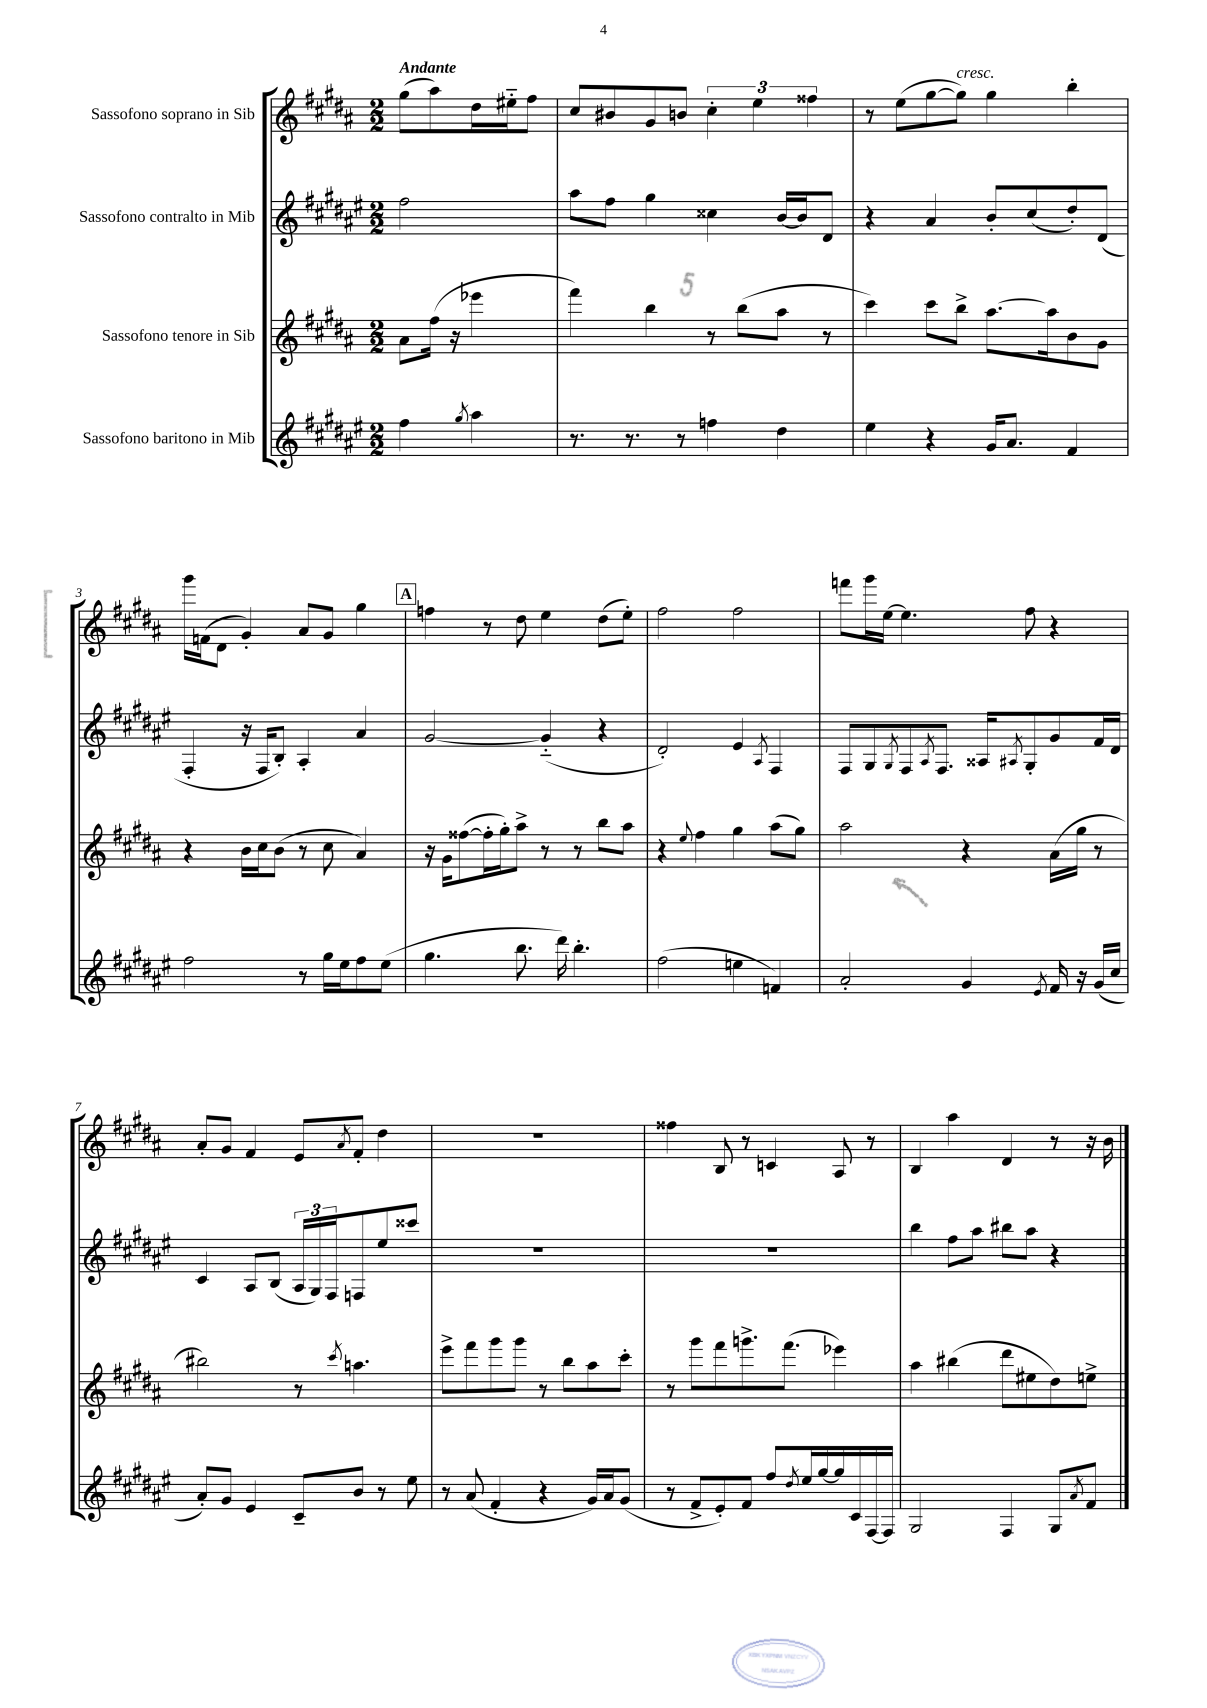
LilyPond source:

<<
\new StaffGroup <<
\new Staff = "s0" \with { instrumentName = "Sassofono soprano in Sib" } {
    \clef treble \key b \major \numericTimeSignature \time 2/2 \partial 2 \tempo "Andante"
    gis''8( ais''8) dis''16 eis''16-_ fis''8 |
    cis''8 bis'8 gis'8 b'8 \tuplet 3/2 { cis''4-. e''4 fisis''4 } |
    r8 e''8( gis''8~ gis''8^\markup { \italic "cresc." }) gis''4 b''4-. |
    gis'''16 f'16( dis'8 gis'4-.) ais'8 gis'8 gis''4 |
    \mark \markup { \box "A" } f''4 r8 dis''8 e''4 dis''8( e''8-.) |
    fis''2 fis''2 |
    f'''8 gis'''16 e''16~ e''4. fis''8 r4 |
    ais'8-. gis'8 fis'4 e'8 \acciaccatura { ais'8 } fis'8-. dis''4 |
    R1 |
    fisis''4 b8 r8 c'4 ais8 r8 |
    b4 ais''4 dis'4 r8 r16 b'16 \bar "|." |
}
\new Staff = "s1" \with { instrumentName = "Sassofono contralto in Mib" } {
    \clef treble \key fis \major \numericTimeSignature \time 2/2 \partial 2
    fis''2 |
    ais''8 fis''8 gis''4 cisis''4 b'16~ b'16 dis'8 |
    r4 ais'4 b'8-. cis''8( dis''8-.) dis'8( |
    fis4-. r16 fis16 b8-.) ais4-. ais'4 |
    \mark \markup { \box "A" } gis'2~ gis'4-_( r4 |
    dis'2-.) eis'4 \acciaccatura { ais8 } fis4 |
    fis8 gis8 \acciaccatura { gis8 } fis8 \acciaccatura { ais8 } fis8. aisis16 \acciaccatura { ais8 } gis8-. gis'8 fis'16 dis'16 |
    cis'4 ais8 b8( \tuplet 3/2 { ais16 gis16) fis16 } f8 eis''8 cisis'''8 |
    R1 |
    R1 |
    b''4 fis''8 ais''8 bis''8 ais''8 r4 \bar "|." |
}
\new Staff = "s2" \with { instrumentName = "Sassofono tenore in Sib" } {
    \clef treble \key b \major \numericTimeSignature \time 2/2 \partial 2
    ais'8 fis''16( r16 ees'''4 |
    fis'''4) b''4 r8 b''8( ais''8 r8 |
    cis'''4) cis'''8 b''8-> ais''8.~ ais''16 b'8 gis'8 |
    r4 b'16 cis''16 b'8( r8 cis''8 ais'4) |
    \mark \markup { \box "A" } r16 gis'16 fisis''8~( fisis''16-. gis''16-.) ais''8-> r8 r8 b''8 ais''8 |
    r4 \appoggiatura { e''8 } fis''4 gis''4 ais''8( gis''8) |
    ais''2 r4 ais'16( gis''16 r8 |
    bis''2) r8 \acciaccatura { cis'''8 } a''4. |
    e'''8-> fis'''8 gis'''8 gis'''8 r8 b''8 ais''8 cis'''8-. |
    r8 gis'''8 fis'''8 g'''8.-> fis'''8.( ees'''4) |
    ais''4 bis''4( dis'''8 eis''8 dis''8) e''8-> \bar "|." |
}
\new Staff = "s3" \with { instrumentName = "Sassofono baritono in Mib" } {
    \clef treble \key fis \major \numericTimeSignature \time 2/2 \partial 2
    fis''4 \acciaccatura { gis''8 } ais''4 |
    r8. r8. r8 f''4 dis''4 |
    eis''4 r4 gis'16 ais'8. fis'4 |
    fis''2 r8 gis''16 eis''16 fis''8 eis''8( |
    \mark \markup { \box "A" } gis''4. b''8. dis'''16) b''4.-. |
    fis''2( e''4 f'4) |
    ais'2-. gis'4 \acciaccatura { eis'8 } fis'16 r16 gis'16( cis''16 |
    ais'8-.) gis'8 eis'4 cis'8-- b'8 r8 eis''8 |
    r8 ais'8( fis'4-. r4 gis'16) ais'16 gis'8( |
    r8 fis'8-> eis'8-.) fis'8 fis''8 \acciaccatura { dis''8 } eis''16 gis''16~ gis''16 cis'16 fis16~ fis16 |
    gis2 fis4 gis8 \acciaccatura { ais'8 } fis'8 \bar "|." |
}
>>
>>
